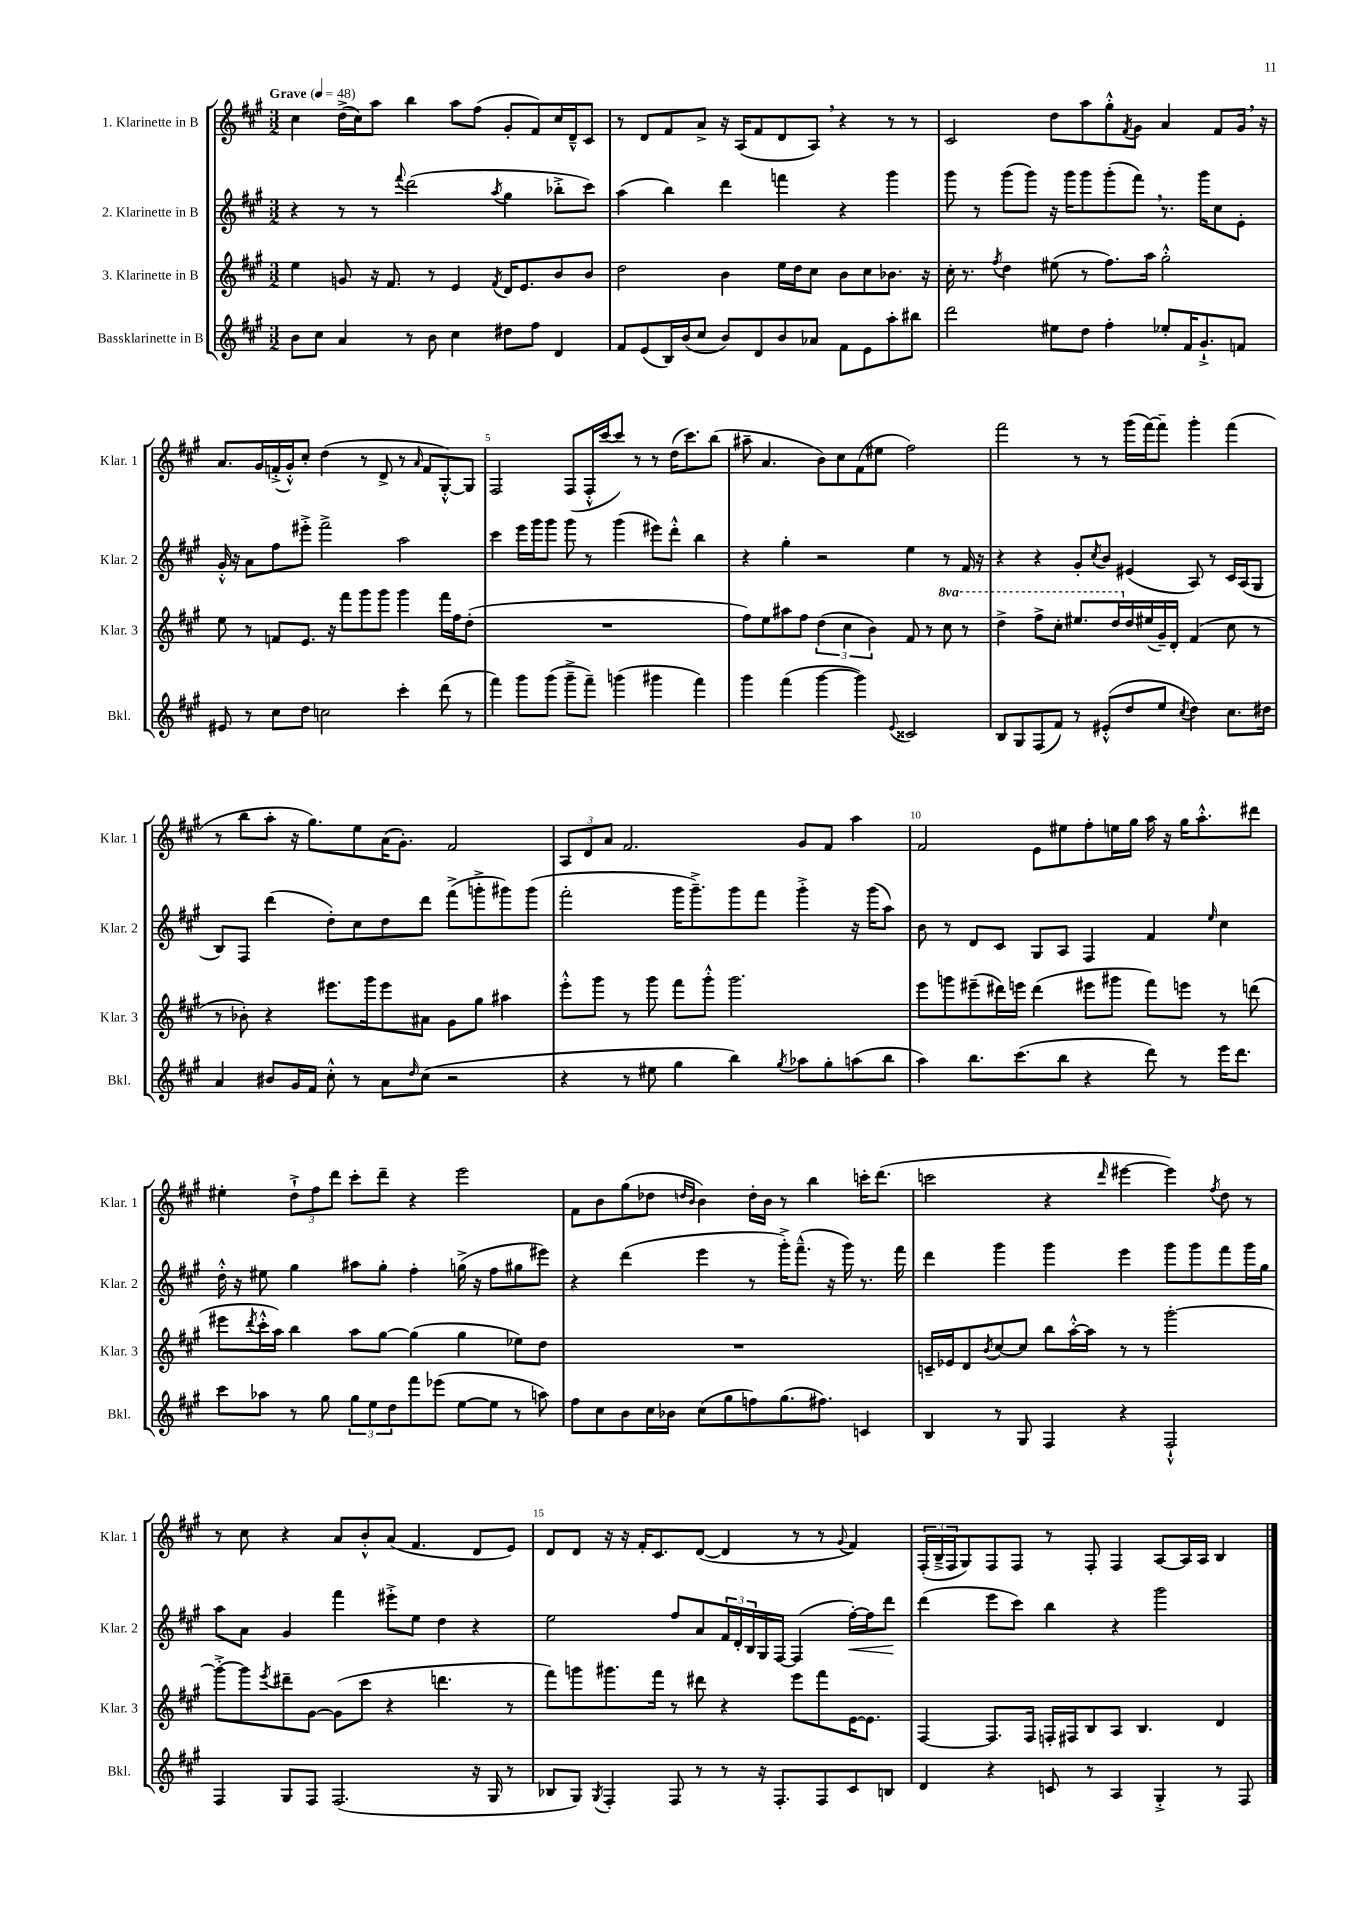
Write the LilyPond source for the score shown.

<<
\new StaffGroup <<
\new Staff = "s0" \with { instrumentName = "1. Klarinette in B" shortInstrumentName = "Klar. 1" } {
    \clef treble \key a \major \numericTimeSignature \time 3/2 \tempo "Grave" 4 = 48
    cis''4 d''16->( cis''16) a''8 b''4 a''8 fis''8( gis'8-. fis'8) cis''16 d'16---^ cis'8 |
    r8 d'8 fis'8 a'8-> r16 a16( fis'8 d'8 a8) \breathe r4 r8 r8 |
    cis'2 d''8 a''8 gis''8-.-^ \acciaccatura { fis'8 } gis'8 a'4 fis'8 gis'16 \breathe r16 |
    a'8. gis'16 f'16-.->( gis'16-.-^) cis''8-. d''4( r8 d'8-> r8 \grace { a'16 } f'8 gis8~-.-^) gis8 |
    fis2 fis8( fis16-.-^ cis'''16~ cis'''8) r8 r8 d''16( cis'''8.) b''8( |
    ais''8-- a'4. b'8) cis''8 fis'8( eis''8 fis''2) |
    fis'''2 r8 r8 gis'''16( fis'''16~) fis'''8-- gis'''4-. fis'''4( |
    r8 b''8 a''8-. r16 gis''8.) e''8 a'16( gis'8.-.) fis'2 |
    \tuplet 3/2 { a8 d'8 a'8 } fis'2. gis'8 fis'8 a''4 |
    fis'2 e'8 eis''8 fis''8-. e''16 gis''16 a''16 r16 gis''16 a''8.-.-^ dis'''8 |
    eis''4-. \tuplet 3/2 { d''8-!-> fis''8 d'''8 } cis'''8-. d'''8-- r4 e'''2 |
    fis'8 b'8 gis''8( des''8 \grace { d''16 b'16 } b'4) d''16-. b'16 r8 b''4 c'''16-. d'''8.( |
    c'''2 r4 \grace { d'''16 } eis'''4~ eis'''4) \acciaccatura { fis''8 } d''8 r8 |
    r8 cis''8 r4 a'8 b'8-.-^ a'8( fis'4. d'8 e'8) |
    d'8 d'8 r16 r16 fis'16-. cis'8. d'8~( d'4 r8 r8 \appoggiatura { gis'8 } fis'4) |
    \tuplet 3/2 { fis16-.( b16---> fis16 } gis8) fis8 fis8 r8 fis8-. fis4 a8~ a16 a16 b4 \bar "|." |
}
\new Staff = "s1" \with { instrumentName = "2. Klarinette in B" shortInstrumentName = "Klar. 2" } {
    \clef treble \key a \major \numericTimeSignature \time 3/2
    r4 r8 r8 \appoggiatura { fis'''8 } d'''2( \acciaccatura { a''8 } gis''4 bes''8-.-> cis'''8) |
    a''4( b''4) d'''4 f'''4 r4 gis'''4 |
    gis'''8 r8 gis'''8( gis'''8) r16 gis'''16 gis'''8 gis'''8-.( fis'''8) \breathe r8. gis'''16 cis''8 e'8-. |
    gis'16-.-^ r16 a'8 fis''8 eis'''8-.-> fis'''2-> a''2 |
    cis'''4 e'''16 gis'''16 gis'''8 gis'''8 r8 gis'''4( eis'''8) d'''8-.-^ b''4 |
    r4 gis''4-. r2 e''4 r8 fis'16 r16 |
    r4 r4 gis'8-. \acciaccatura { cis''8 } b'8 eis'4( a8) r8 cis'16 a16( gis8 |
    b8) fis8 d'''4( d''8-.) cis''8 d''8 d'''8 fis'''8->( g'''8-.-> gis'''8) gis'''8( |
    fis'''2-. gis'''16 gis'''8.--->) gis'''8 fis'''8 gis'''4-.-> r16 gis'''16( a''8) |
    b'8 r8 d'8 cis'8 gis8 a8 fis4 fis'4 \grace { e''16 } cis''4 |
    d''16-.-^ r16 eis''8 gis''4 ais''8 gis''8-. fis''4-. g''16->( r16 fis''8 gis''8 eis'''8) |
    r4 d'''4( e'''4 r8 gis'''16-.->) fis'''8.---^( r16 gis'''16) r8. fis'''16 |
    d'''4 gis'''4 gis'''4 e'''4 gis'''8 gis'''8 fis'''8 gis'''16 gis''16 |
    a''8 a'8 gis'4 fis'''4 eis'''8-.-> e''8 d''4 r4 |
    e''2 fis''8 a'8 \tuplet 3/2 { fis'16 d'16-. b16 } gis16 fis16~ fis4( fis''16~-.\<) fis''16 d'''8\! |
    d'''4( e'''8 cis'''8) b''4 r4 gis'''2 \bar "|." |
}
\new Staff = "s2" \with { instrumentName = "3. Klarinette in B" shortInstrumentName = "Klar. 3" } {
    \clef treble \key a \major \numericTimeSignature \time 3/2 \set Staff.ottavationMarkups = #ottavation-simple-ordinals
    e''4 g'8 r16 fis'8. r8 e'4 \acciaccatura { fis'8 } d'16 e'8. b'8 b'8 |
    d''2 b'4 e''16 d''16 cis''8 b'8 cis''8 bes'8. r16 |
    cis''16-. r8. \acciaccatura { fis''8 } d''4 eis''8( r8 fis''8.) a''16 gis''2-.-^ |
    e''8 r8 f'8 e'8. r16 fis'''8 gis'''8 gis'''8 gis'''4 fis'''16 fis''16 d''8-.( |
    R1. |
    fis''8) e''8 ais''8 fis''8 \tuplet 3/2 { d''4( cis''4 b'4) } fis'8 r8 \ottava #1 cis'''8 r8 |
    d'''4-> fis'''8-> cis'''8-. eis'''8. d'''16 \ottava #0 d''16 eis''16( gis'16--) d'16-. fis'4( cis''8 r8 |
    r8 bes'8-.) r4 eis'''8. gis'''16 eis'''8 ais'8 gis'8 gis''8 ais''4 |
    e'''8-.-^ gis'''8 r8 gis'''8 fis'''8 gis'''8-.-^ gis'''2. |
    e'''8 g'''8 eis'''8--( dis'''16) e'''16 dis'''4( eis'''8 gis'''8 fis'''8) e'''8 r8 d'''8( |
    eis'''8 \acciaccatura { d'''8 } cis'''16-.-^ a''16) b''4 a''8 gis''8~ gis''4( gis''4 ees''8) d''8 |
    R1. |
    c'16-- ees'16 d'8 \acciaccatura { b'8 } cis''8~ cis''8 b''8 a''16~-.-^ a''16 r8 r8 gis'''2~-. |
    gis'''8~-.-> gis'''8 \acciaccatura { e'''8 } dis'''8-- gis'8~ gis'8( cis'''8 r4 d'''4. r8 |
    fis'''8) g'''8 gis'''8. fis'''16 r8 dis'''8 r4 e'''8 fis'''8 e'16~ e'8. |
    fis4~ fis8. fis16 f16-. fis16 b8 a8 b4. d'4 \bar "|." |
}
\new Staff = "s3" \with { instrumentName = "Bassklarinette in B" shortInstrumentName = "Bkl." } {
    \clef treble \key a \major \numericTimeSignature \time 3/2
    b'8 cis''8 a'4 r8 b'8 cis''4 dis''8 fis''8 d'4 |
    fis'8 e'8( b16) b'16( cis''8 b'8) d'8 b'8 aes'8 fis'8 e'8 a''8-. bis''8 |
    d'''2 eis''8 d''8 fis''4-. ees''8-. fis'16 gis'8.-!-> f'8 |
    eis'8 r8 cis''8 d''8 c''2 cis'''4-. d'''8( r8 |
    fis'''4) gis'''8 gis'''8( gis'''8---> fis'''8--) g'''4( gis'''4 fis'''4) |
    gis'''4 fis'''4( gis'''4~ gis'''4) \appoggiatura { e'8 } cisis'2 |
    b8 gis8 fis8( fis'8) r8 eis'8-.-^( d''8 e''8 \acciaccatura { cis''8 } d''4) cis''8. dis''16 |
    a'4 bis'8 gis'16 fis'16 cis''8-.-^ r8 a'8 \grace { d''16 } cis''8( r2 |
    r4 r8 eis''8 gis''4 b''4) \acciaccatura { gis''8 } aes''8 gis''8-. a''8( b''8 |
    a''4) b''8. cis'''8.( b''8 r4 d'''8) r8 e'''16 d'''8. |
    cis'''8 aes''8 r8 gis''8 \tuplet 3/2 { gis''8 e''8 d''8 } fis'''8 ees'''8( e''8~ e''8 r8 a''8) |
    fis''8 cis''8 b'8 cis''16 bes'16 cis''8( gis''8 f''8) gis''8.( fis''8.) c'4 |
    b4 r8 gis8 fis4 r4 fis2-!-^ |
    fis4 gis8 fis8 fis2.( r16 gis16 r8 |
    bes8 gis8) \acciaccatura { gis8 } fis4-. fis8 r8 r8 r16 fis8.-. fis8 cis'8 b8 |
    d'4 r4 c'8 r8 a4 gis4-.-> r8 fis8 \bar "|." |
}
>>
>>
\layout { \context { \Score \override BarNumber.break-visibility = ##(#f #t #t) barNumberVisibility = #(every-nth-bar-number-visible 5) } }
